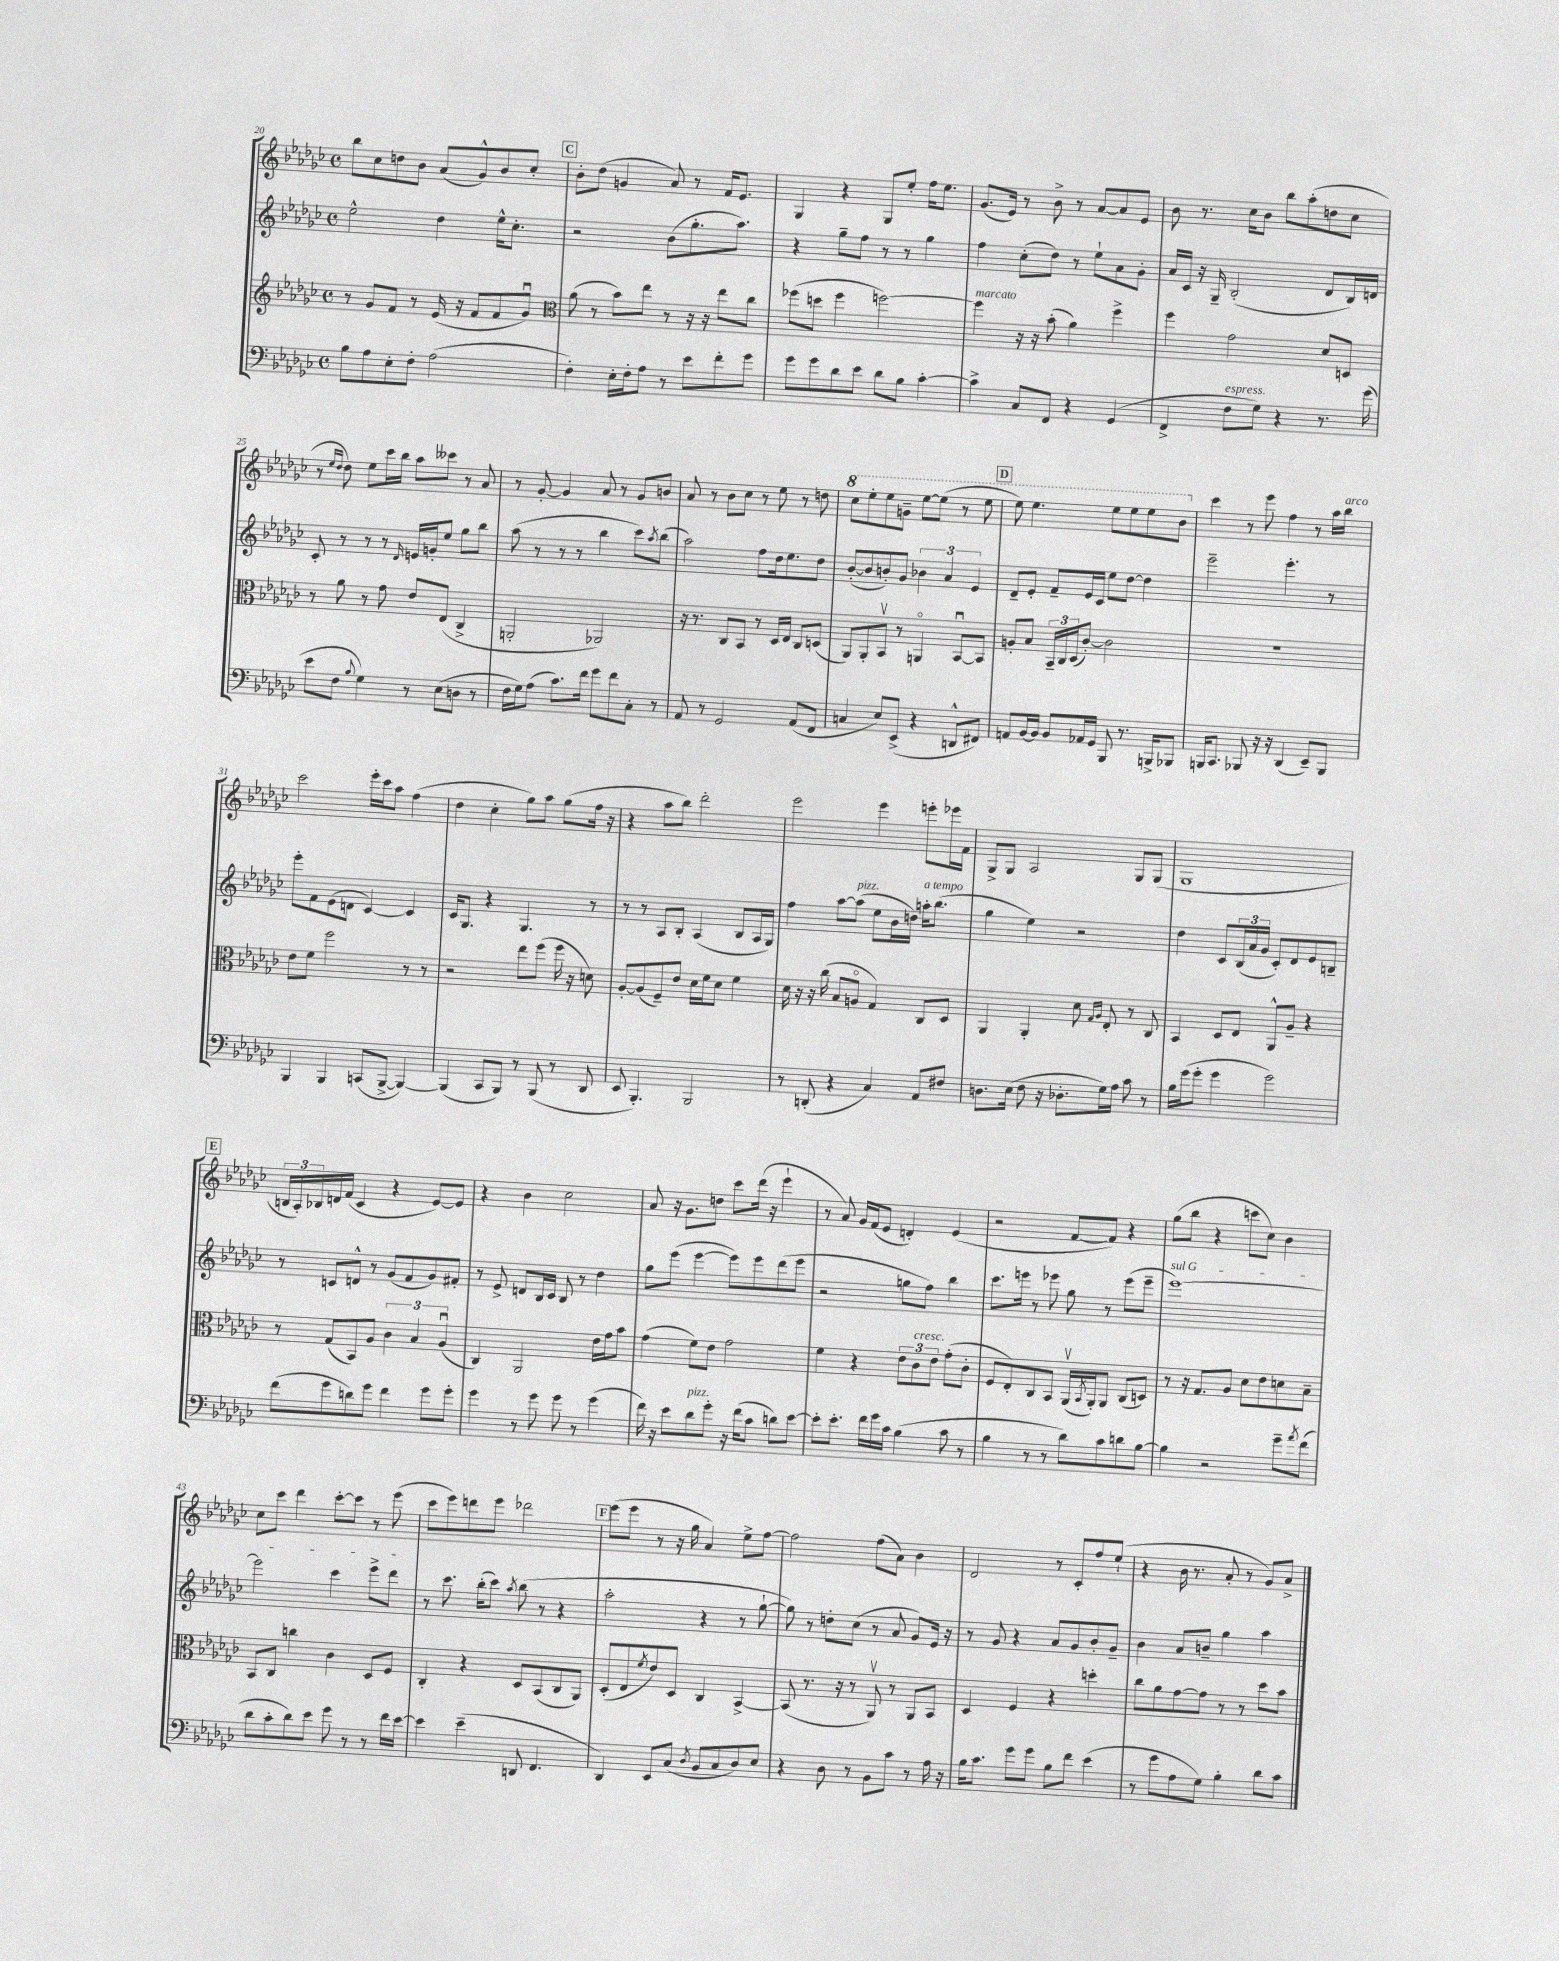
<<
\new StaffGroup <<
\new Staff = "s0" {
    \clef treble \key ges \major \defaultTimeSignature \time 4/4
    bes''8 ces''8 d''8 bes'8 aes'8( ges'8-^) bes'8 ces''8-. |
    \mark \markup { \box "C" } bes'8-. des''8( g'4 aes'8) r8 f'16 ees'8. |
    ges4 r4 ges8 ees''8-. f''16 ees''8. |
    ges'8.( ees'16) r8 bes'8-> r8 aes'8~ aes'8 ees'8 |
    bes'8 r8. ces''16 bes'8 bes''8 aes''8-.( d''8 ces''8 |
    r8 \grace { ees''16 des''16 } des''8) ees''8 ces'''16 bes''16 aes''8 ceses'''8 r8 aes'8 |
    r8 ges'8~-. ges'4 aes'8 r8 ges'8 b'8 |
    aes'8 r8 bes'8 ces''8 r8 ees''8 r8 d''8 |
    \ottava #1 ces'''8 ees'''8-. ees'''8 g''8-- ees'''8~ ees'''8( r8 ees'''8 |
    \mark \markup { \box "D" } ees'''8) ees'''4. ees'''8 ees'''8 ees'''8 bes''8 \ottava #0 |
    ces'''4 r8 ees'''8 f''4 r8 aes''16 bes''16^\markup { \italic "arco" } |
    ces'''2 ees'''16-. ces'''16 aes''8 f''4( |
    des''4 ces''4-. ges''8) aes''8 ges''8( f''16 r16 |
    r4 aes''8 bes''8) des'''2-. |
    ees'''2 ees'''4 e'''8-. ees'''16 f'16 |
    ges8-> ges8 aes2 ges8 ges8( |
    ges1 |
    \mark \markup { \box "E" } \tuplet 3/2 { b16 aes16-.) bes16 } d'16 f'16( ces'4 r4 ees'8~) ees'8 |
    r4 bes'4 ces''2 |
    aes'8 r16 ges'8. d''8 ces'''8 des'''16( r16 ees'''4-! |
    r8 aes'8) ges'16 f'16( ees'8 d'4-.) ees'4( |
    r2 f'8~ f'8) r4 |
    ges''8( bes''8 r4 c'''8 ces''8) bes'4 |
    ces''8 ces'''8 des'''4 ces'''8~-. ces'''8 r8 ees'''8( |
    ces'''8 ees'''8) d'''8 ees'''8 des'''2 |
    \mark \markup { \box "F" } ees'''8( ees'''8 r8 r16 ges''16 aes'4) ees''8-> f''8~ |
    f''2 f''8( aes'8) bes'4 |
    des'2 r8 ces'8-. f''8 ees''8-!( |
    r4 bes'16 r8. aes'8-. r8 ges'8) aes'8-> \bar "|." |
}
\new Staff = "s1" {
    \clef treble \key ges \major \defaultTimeSignature \time 4/4
    ees''2-^ des''4 ees''16-^ ces''8.-. |
    \mark \markup { \box "C" } r2 bes'8( ges''8.-. aes''8.) |
    r4 ges''8-- f''8 r8 r8 ges''4 |
    f''4 ces''8-.( des''8) r8 ees''8-! aes'8 ges'8-. |
    aes'16 ces'16 r16 ges16-- bes2-.( des'8 bes16) d'16 |
    ces'8-. r8 r8 r8 \grace { des'16 } e'16 g'16-. ees''8 ges''8 bes''8 |
    aes''8( r8 r8 r8 bes''4 ces'''8) \acciaccatura { aes''8 } bes''8( |
    aes''2) f''8 des''16 ees''8. des''8 |
    bes'8~-.( bes'8 b'8-.) ges'8 \tuplet 3/2 { bes'4 aes'4 ees'4 } |
    \mark \markup { \box "D" } des'8-- ees'8-. f'8-- ees'16 ces'16 ees''8 des''8~ des''4 |
    ees'''2-- ees'''4.-. r8 |
    ees'''8-. f'8 ees'8( d'8 ces'4~) ces'4 |
    ces'16 ges8. r4 ges4. r8 |
    r8 r8 aes8 bes8-. aes4( bes8 aes16 ges16) |
    f''4 aes''8~ aes''8^\markup { \italic "pizz." }( ees''8 bes'16 d''16) a''16-.^\markup { \italic "a tempo" } bes''8.( |
    ges''4 ees''4) r2 |
    des''4 ces'8 \tuplet 3/2 { bes16( aes'16 ges'16 } ces'8-.) des'8 ees'8 b8-- |
    \mark \markup { \box "E" } r8 c'8 d'8-^ r8 ges'8( f'8 ges'8) fis'8-. |
    r8 ees'8-> d'8 bes16 ces'16 bes8 r8 des''4 |
    ges''8 ees'''8( ees'''4~ ees'''8) ees'''8 des'''8( ees'''8 |
    r2 g''8 f''8) bes''4 |
    ces'''8. e'''16 r8 ees'''8 ges''8 r8 ees'''8( ees'''8-- |
    \once \override TextSpanner.bound-details.left.text = \markup { \italic "sul G" } ees'''1~\startTextSpan) |
    ees'''2 ces'''4 ees'''8-> des'''8\stopTextSpan |
    r8 ces'''8. bes''16-.( ces'''8) \acciaccatura { aes''8 } bes''8( r8 r4 |
    \mark \markup { \box "F" } aes''2-. r4 r8 ges''8~-! |
    ges''8) r8 d''8-. ces''8( r8 aes'8 ges'8) ees'16 r16 |
    r8 ges'8 r4 aes'8 ges'8 bes'8-. ges'8-- |
    bes'4 aes'8 b'8-- ges''4 aes''4 \bar "|." |
}
\new Staff = "s2" {
    \clef treble \key ges \major \defaultTimeSignature \time 4/4
    r8 ges'8 f'8 r8 ees'16( r16 f'8 f'8 ges'8\downbow) |
    \mark \markup { \box "C" } \clef alto aes'8( r8 bes'8) ees''8 r8 r16 r16 ees''8 ces''8 |
    fes''8( d''8 fes''4 f''2~) |
    f''4^\markup { \italic "marcato" } r16 r16 bes'8-.( aes'4) f''4-> |
    f''4 ges'2 des'8 d8 |
    r8 aes'8 r8 ges'8 ees'8 ees8( ces4-> |
    a,2-. aes,2) |
    r16 r8. ces8 bes,8 r8 des16 ees16 ces8 d8( |
    aes,8) aes,8-. bes,8\upbow r8 a,4\flageolet bes,8~\downbow bes,8 |
    \mark \markup { \box "D" } a8-. bes8 \tuplet 3/2 { bes,16-- ces16 des16( } ces'8~-.) ces'2 |
    R1 |
    ees'8 f'8 f''2 r8 r8 |
    r2 ees''8 f''8( f''16 r16 d'8) |
    aes8~-. aes8( f8--) ees'8 des'16 f'16 des'8 f'4 |
    des'16 r16 r16 ces''16( bes8 a8\flageolet ges4) ces8 des8 |
    aes,4 aes,4-. des'8 \grace { ges16 aes16 } ees8-. r8 ces8 |
    bes,4 des8 ees8 aes,8-^ aes8-- r4 |
    \mark \markup { \box "E" } r8 ges8( bes,8) aes8 \tuplet 3/2 { ces'4 bes4 aes4\downbow( } |
    ces4) aes,2 ees'16 ges'16 bes'8 |
    ges'4( f'8) ees'8 ges'2 |
    f'4 r4 \tuplet 3/2 { ees'8 ces'8^\markup { \italic "cresc." } ees'8 } ges'8-.( ces'8-. |
    f8 ees8-.) ces8 bes,8 aes,16\upbow( \acciaccatura { bes,8 } aes,16-.) aes,8 ces8( d8) |
    r8 r16 ges8. aes8 des'8 ees'8 d'8 bes8-- |
    bes,8 ces8 c''4 ces'4 des8 f8 |
    ces4-. r4 des8 bes,8( ces8 aes,8) |
    \mark \markup { \box "F" } des8-.( ees8 \acciaccatura { f'8 } ees'8) des8 ces4 bes,4~-> |
    bes,8( r8. r16 r8 aes,8\upbow) r8 aes,8 bes,8 |
    des4 f4 r4 d''4-. |
    ces''8 aes'8 ges'8~ ges'8 r8 r8 des''8 bes'8 \bar "|." |
}
\new Staff = "s3" {
    \clef bass \key ges \major \defaultTimeSignature \time 4/4
    bes8 aes8 ees8-. f8-. aes2( |
    \mark \markup { \box "C" } f4-.) ees16-. f16-. aes8 r8 ees'8 f'8-. ges'8 |
    ges'8 ges'8 des'8 ees'8 des'8 bes8 ces'4~-. |
    ces'4-> ces8 f,8 r4 ges,4( |
    f,4-> f8^\markup { \italic "espress." } ges8) r4 r8. ges'16( |
    ees'8 f8 \appoggiatura { bes8 } ges4) r8 ees8( d8 r8 |
    f16 ges16) aes8( ces'8.) f'16 ges'8 f'8 ces8-. r8 |
    aes,8 r8 ges,2 aes,8( f,8 |
    c4 ees8) ees,8->( r4 d,8-^ fis,8) |
    \mark \markup { \box "D" } a,8 bes,16~ bes,16 bes,8 aes,16 ges,16 bes,,8 r8. b,,16-> bes,,8 |
    b,,16 ces,8. bes,,8 r16 r16 des,4( ees,8--) bes,,8 |
    bes,,4 bes,,4 c,8( bes,,8~-> bes,,4~) |
    bes,,4( ces,8 bes,,8) r8 bes,,8( r8 des,8 |
    ees,8 bes,,4.-.) bes,,2 |
    r8 d,8-.( r4 ces4) aes,8 fis8 |
    d8. ees16( f8 r16 des8.-. ges16) aes16 ces'8 r8 |
    bes16 ges'16( ges'8-. ges'4 ges'2) |
    \mark \markup { \box "E" } f'8( ges'8 d'8) ges'8 f'4 ges'8 ges'8-. |
    ges'4 r8 ges'8 ges'8 r8 ges'4( |
    f'16) r16 ees'8 des'8^\markup { \italic "pizz." } ges'8-. r16 f'16( ces'8 d'8) ees'8~ |
    ees'8-. ees'8.-. f'16 ges'16 ces'16 bes4( ces'8 r8 |
    bes4 r8 r8 des'8) ces'8 d'8 bes8~ |
    bes4 r2 ges'8-- \acciaccatura { aes'8 } f'8( |
    des'8 ces'8-. des'8) ees'8 ges'8 r8 r8 f'16 ees'16~ |
    ees'4 ees'4--( d,8 f,4. |
    \mark \markup { \box "F" } des,4) ees,8 ces8( \acciaccatura { des8 } bes,8 ces8 des8) ees8 |
    r4 des8 r8 bes,8 ces'8 r8 aes16 r16 |
    bes16 ces'8. ges'8 ges'8 bes8 f'8 ees'4( |
    r8 ges'8 aes8 ges8) bes4-. des'8 ces'8 \bar "|." |
}
>>
>>
\layout { \context { \Score currentBarNumber = #20 } }
